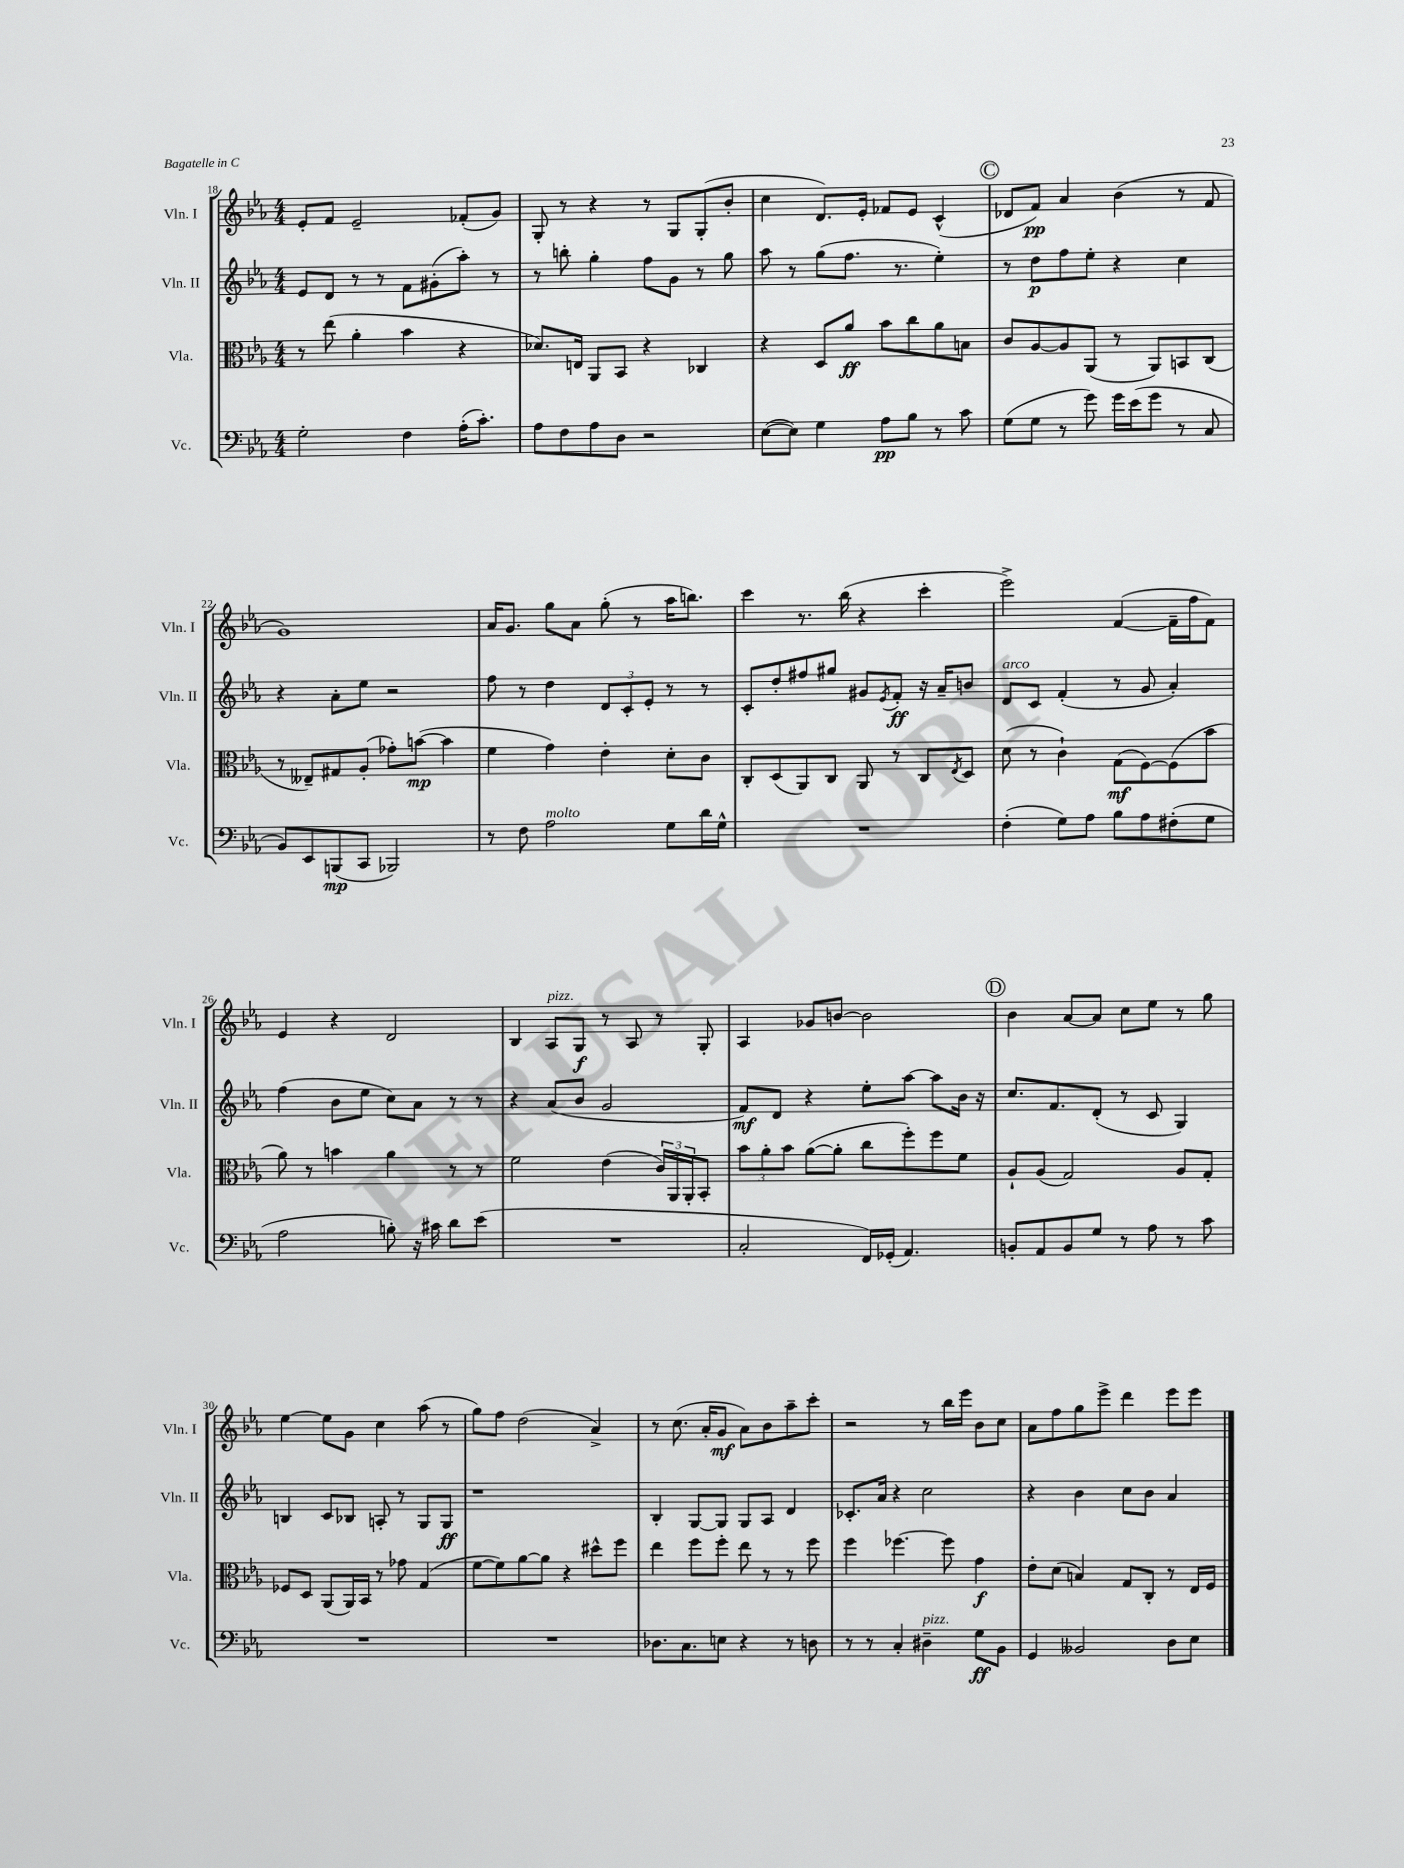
<<
\new StaffGroup <<
\new Staff = "s0" \with { instrumentName = "Vln. I" shortInstrumentName = "Vln. I" } {
    \clef treble \key ees \major \numericTimeSignature \time 4/4
    ees'8-. f'8 ees'2-- fes'8-.( g'8) |
    g8-. r8 r4 r8 g8 g8-.( bes'8-. |
    c''4 d'8.) ees'16-. fes'8 ees'8 c'4-^( |
    \mark \markup { \circle "C" } des'8 f'8\pp) aes'4 bes'4( r8 f'8 |
    g'1) |
    aes'16 g'8. g''8 aes'8 g''8-.( r8 aes''16 b''8.) |
    c'''4 r8. bes''16( r4 c'''4-. |
    ees'''2->) f'4~( f'16-- f''16 f'8) |
    ees'4 r4 d'2 |
    bes4 aes8^\markup { \italic "pizz." } g8\f r8 aes8 r8 g8-. |
    aes4 ges'8 b'8~ b'2 |
    \mark \markup { \circle "D" } bes'4 aes'8~ aes'8 c''8 ees''8 r8 g''8 |
    ees''4~ ees''8 g'8 c''4 aes''8( r8 |
    g''8) f''8 d''2( aes'4->) |
    r8 c''8.( aes'16-. g'8\mf aes'8) bes'8 aes''8-- c'''8-. |
    r2 r8 bes''16 ees'''16 bes'8 c''8 |
    aes'8 f''8 g''8 ees'''8-> d'''4 ees'''8 ees'''8 \bar "|." |
}
\new Staff = "s1" \with { instrumentName = "Vln. II" shortInstrumentName = "Vln. II" } {
    \clef treble \key ees \major \numericTimeSignature \time 4/4
    ees'8 d'8 r8 r8 f'8 gis'8-.( aes''8-.) r8 |
    r8 b''8-. g''4-. f''8 g'8 r8 g''8 |
    aes''8 r8 g''8( f''8. r8. ees''4-.) |
    \mark \markup { \circle "C" } r8 d''8\p f''8 ees''8-. r4 c''4 |
    r4 aes'8-. ees''8 r2 |
    f''8 r8 d''4 \tuplet 3/2 { d'8 c'8-. ees'8-. } r8 r8 |
    c'8-. d''8-. fis''8 gis''8 gis'8 \acciaccatura { ees'8 } f'8-.\ff r16 aes'16-- b'8 |
    d'8^\markup { \italic "arco" } c'8 f'4-.( r8 g'8 aes'4-.) |
    f''4( bes'8 ees''8 c''8) aes'8 r8 r8 |
    r4 aes'8( bes'8 g'2 |
    f'8\mf) d'8 r4 ees''8-. aes''8~ aes''8 bes'16 r16 |
    \mark \markup { \circle "D" } c''8. f'8. d'8-.( r8 c'8 g4) |
    b4 c'8 bes8 a8-. r8 g8 g8\ff |
    r1 |
    bes4-. g8~ g8 g8 aes8 d'4 |
    ces'8.-. aes'16 r4 c''2 |
    r4 bes'4 c''8 bes'8 aes'4 \bar "|." |
}
\new Staff = "s2" \with { instrumentName = "Vla." shortInstrumentName = "Vla." } {
    \clef alto \key ees \major \numericTimeSignature \time 4/4
    r8 ees''8( aes'4-. bes'4 r4 |
    des'8.) e16 aes,8 bes,8 r4 ces4 |
    r4 d8 aes'8\ff bes'8 c''8 aes'8 b8 |
    \mark \markup { \circle "C" } c'8 aes8~ aes8 aes,8( r8 aes,8) b,8 c8( |
    r8 eeses8--) gis8 aes8-.( ges'8-.) b'8~\mp( b'4 |
    f'4 g'4) ees'4-. d'8-. c'8 |
    c8-. d8( aes,8) c8 aes,8 r8 c8 \acciaccatura { ees8 } d8 |
    d'8( r8 c'4-!) g8\mf( f8~) f8( bes'8 |
    aes'8) r8 b'4 aes'4 r8 r8 |
    f'2 ees'4( \tuplet 3/2 { c'16) aes,16 aes,16-. } bes,8-. |
    \tuplet 3/2 { bes'8 aes'8-. bes'8 } aes'8~( aes'8-. c''8 f''8-.) f''8 f'8 |
    \mark \markup { \circle "D" } aes8-! aes8( g2) aes8 g8-. |
    fes8 d8 aes,8( aes,16) bes,16 r8 ges'8 g4( |
    f'8~ f'8) aes'8~ aes'8 r4 dis''8-^ f''8 |
    ees''4 f''8 f''8-. ees''8 r8 r8 f''8 |
    f''4 fes''4.~ fes''8 g'4\f |
    ees'8-. d'8( b4) g8 c8-. r8 ees16 f16 \bar "|." |
}
\new Staff = "s3" \with { instrumentName = "Vc." shortInstrumentName = "Vc." } {
    \clef bass \key ees \major \numericTimeSignature \time 4/4
    g2-. f4 aes16-.( c'8.-.) |
    aes8 f8 aes8 d8 r2 |
    ees8~( ees8) g4 aes8\pp bes8 r8 c'8 |
    \mark \markup { \circle "C" } g8( g8 r8 g'8) g'16 ees'16( g'8 r8 c8 |
    bes,8) ees,8 b,,8\mp( c,8 bes,,2) |
    r8 f8 aes2^\markup { \italic "molto" } g8 d'16 g16-^ |
    R1 |
    f4-.( g8) aes8 bes8 aes8 fis8-.( g8 |
    aes2 b8-.) r16 cis'16 d'8 ees'8( |
    R1 |
    c2-. f,16) ges,16-.( aes,4.) |
    \mark \markup { \circle "D" } b,8-. aes,8 b,8 g8 r8 aes8 r8 c'8 |
    R1 |
    R1 |
    des8. c8. e8 r4 r8 d8 |
    r8 r8 c4-. dis4--^\markup { \italic "pizz." } g8\ff bes,8 |
    g,4 beses,2 d8 ees8 \bar "|." |
}
>>
>>
\layout { \context { \Score currentBarNumber = #18 } }
